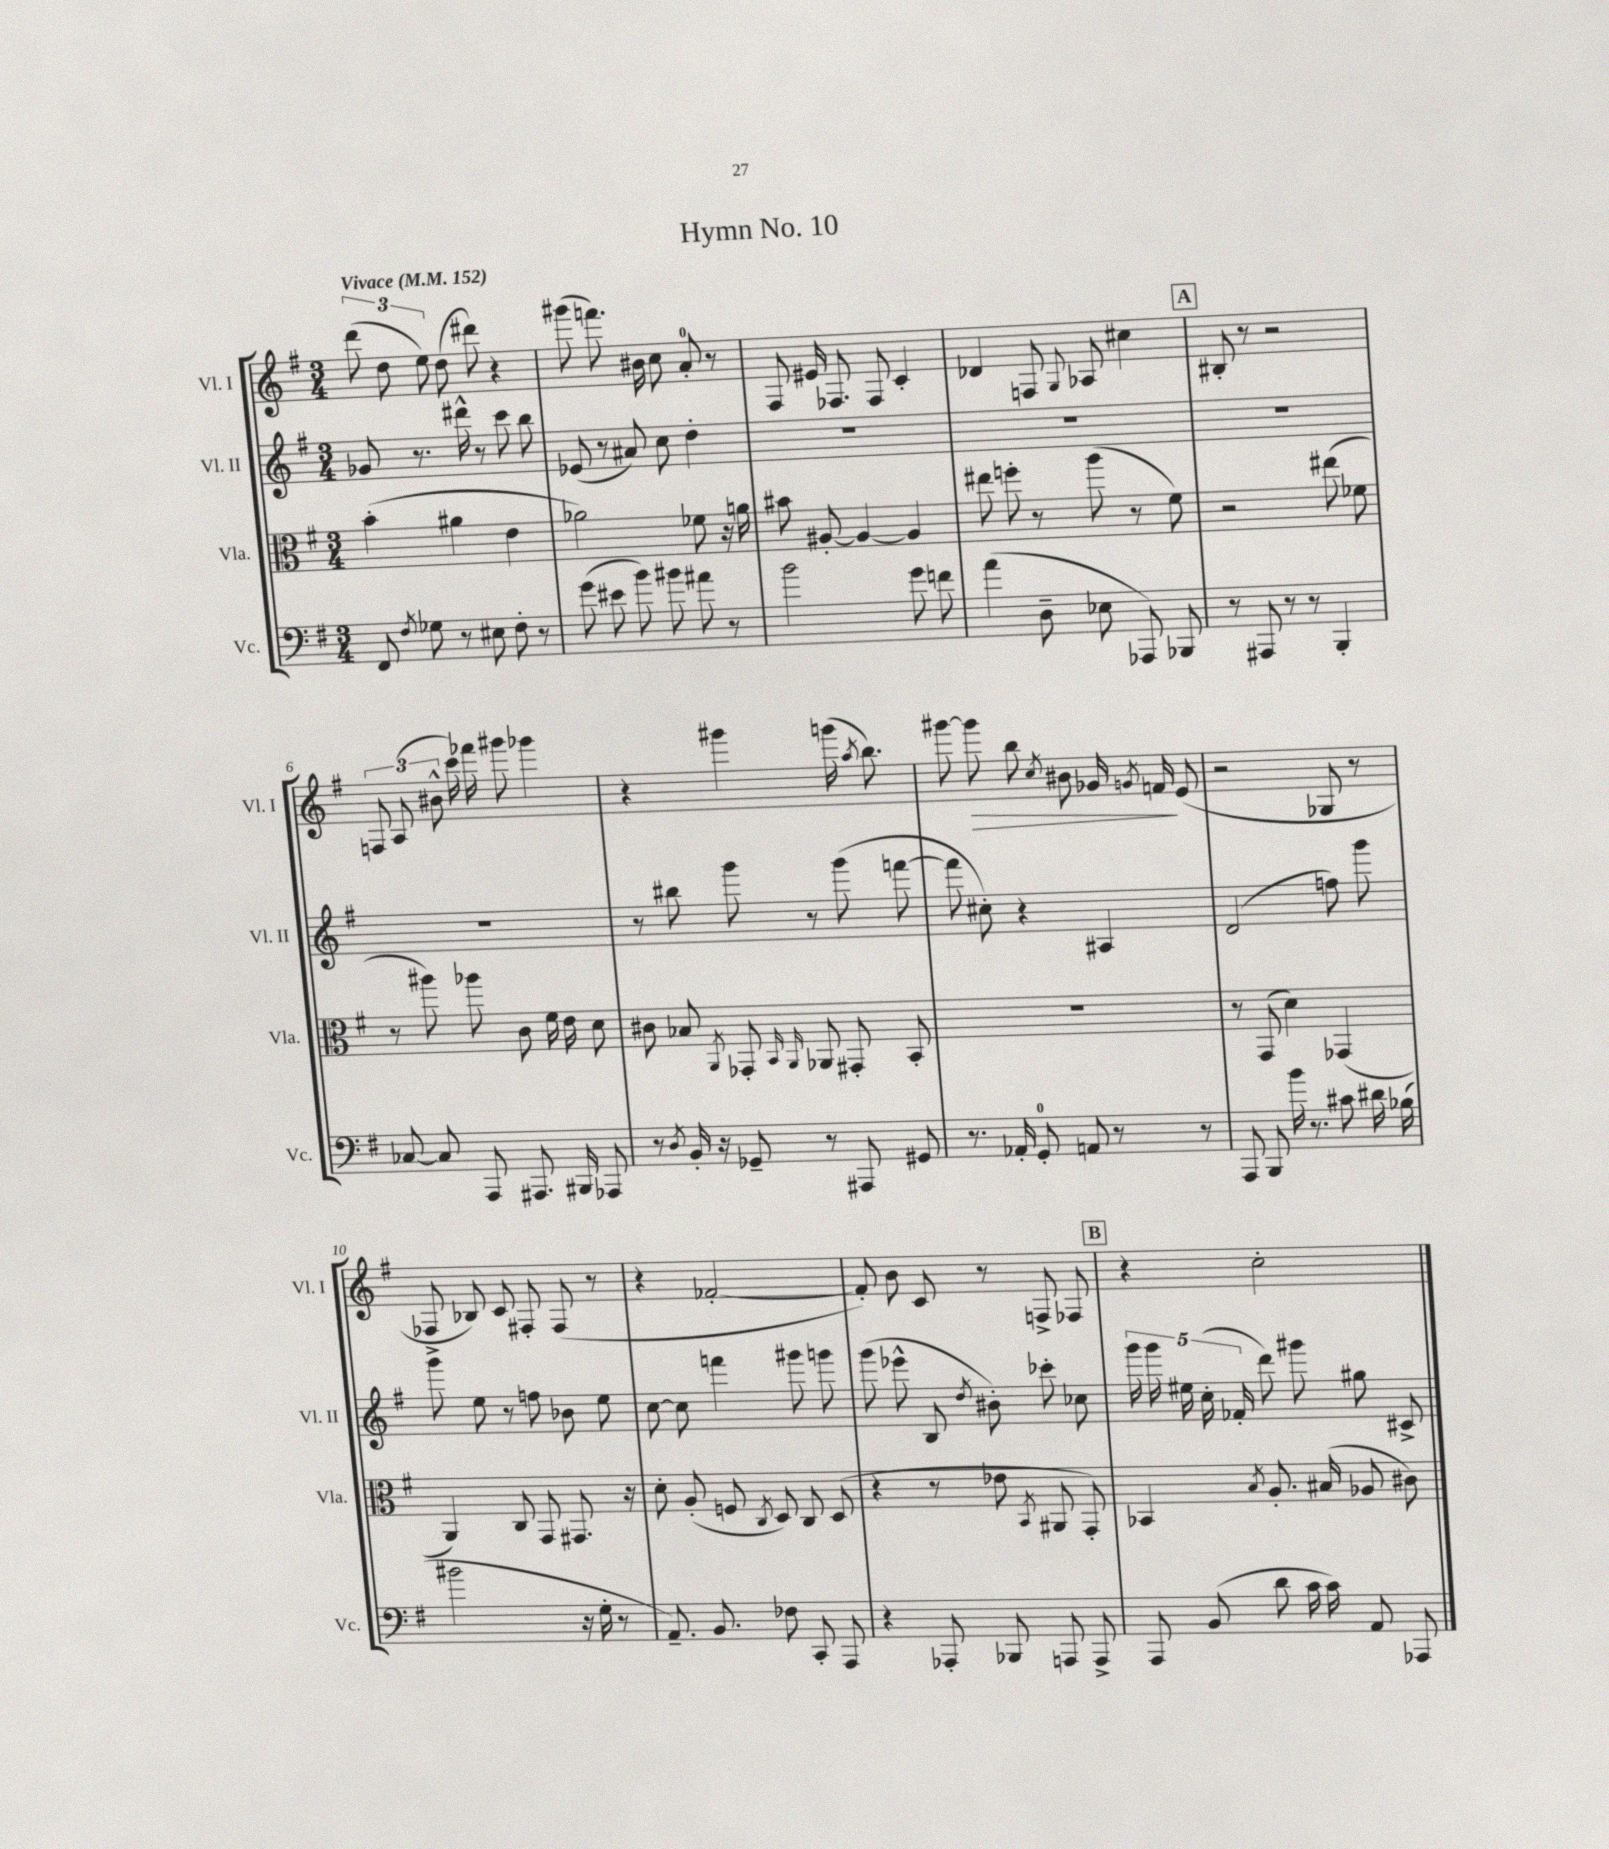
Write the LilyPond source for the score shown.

\header { title = "Hymn No. 10" }
<<
\new StaffGroup <<
\new Staff = "s0" \with { instrumentName = "Vl. I" shortInstrumentName = "Vl. I" } {
    \clef treble \key g \major \numericTimeSignature \time 3/4 \tempo "Vivace" 4 = 152
    \autoBeamOff \tuplet 3/2 { d'''8( d''8 e''8) } d''8( dis'''8) r4 |
    gis'''8( f'''8.) bis'16 c''8 a'8-0-. r8 |
    fis8 eis'16 fes8. fes8 c'4-. |
    des'4 f8 \appoggiatura { g8 } aes8 cis''4 |
    \mark \markup { \box "A" } bis8-. r8 r2 |
    \tuplet 3/2 { f8 a8( bis'8-^ } c'''16) fes'''16 gis'''8 ges'''4 |
    r4 gis'''4 g'''16( \acciaccatura { a''8 } b''8.) |
    gis'''8~ gis'''8\> b''8 \acciaccatura { c''8 } bis'8 ges'16 \acciaccatura { g'8 } f'16\! e'8( |
    r2 ges8 r8 |
    fes8 bes8) c'8 fis8-. fis8( r8 |
    r4 fes'2~-. |
    fes'8-.) b'8 c'8 r8 f8-> fes8 |
    \mark \markup { \box "B" } r4 c''2-. \bar "|." |
}
\new Staff = "s1" \with { instrumentName = "Vl. II" shortInstrumentName = "Vl. II" } {
    \clef treble \key g \major \numericTimeSignature \time 3/4
    \autoBeamOff ges'8 r8. dis'''16-^ r8 c'''8 b''8 |
    ees'8( r8 ais'8) c''8 d''4-. |
    R2. |
    R2. |
    \mark \markup { \box "A" } R2. |
    R2. |
    r8 bis''8 g'''8 r8 g'''8( f'''8~ |
    f'''8 cis''8-.) r4 ais4 |
    d'2( f''8) g'''8 |
    g'''8-> e''8 r8 f''8 bes'8 e''8 |
    c''8~ c''8 f'''4 gis'''8 g'''8 |
    g'''8( ees'''8-^ b8 \acciaccatura { d''8 } bis'8-.) ces'''8-. ces''8 |
    \mark \markup { \box "B" } \tuplet 5/4 { g'''16 g'''16 eis''16 c''16-.( fes'16-. } d'''8) gis'''8 gis''8 cis'8-> \bar "|." |
}
\new Staff = "s2" \with { instrumentName = "Vla." shortInstrumentName = "Vla." } {
    \clef alto \key g \major \numericTimeSignature \time 3/4
    \autoBeamOff b'4-.( ais'4 e'4 |
    aes'2) fes'8 r16 a'16 |
    bis'8 ais8~-. ais4~ ais4 |
    eis''8 f''8-. r8 a''8( r8 fis'8) |
    \mark \markup { \box "A" } r2 eis''8( fes'8 |
    r8 ais''8) aes''8 c'8 fis'16 e'16 d'8 |
    cis'8 bes8 \acciaccatura { a,8 } ges,8-. \grace { b,16 a,16 } aes,8 gis,8-. b,8-. |
    R2. |
    r8 g,8( d'4) ges,4( |
    a,4) c8 g,8 gis,8. r16 |
    d'8-. a8-.( f8 \acciaccatura { c8 } d8) c8 d8( |
    r4 r8 ees'8 \acciaccatura { b,8 } ais,8 g,8-.) |
    \mark \markup { \box "B" } bes,4 \acciaccatura { b8 } a8.-. bis16( aes8 cis'8) \bar "|." |
}
\new Staff = "s3" \with { instrumentName = "Vc." shortInstrumentName = "Vc." } {
    \clef bass \key g \major \numericTimeSignature \time 3/4
    \autoBeamOff fis,8 \acciaccatura { fis8 } ges8 r8 eis8 fis8-. r8 |
    g'8( eis'8 b'8) bis'8 ais'8 r8 |
    b'2 g'8 f'8 |
    a'4( d8-- ees8 aes,,8) bes,,8 |
    \mark \markup { \box "A" } r8 ais,,8 r8 r8 b,,4-. |
    ces8~ ces8 a,,8 ais,,8. bis,,16 aes,,8 |
    r8 \acciaccatura { d8 } b,16-. r16 ges,8-- r8 ais,,8 gis,8 |
    r8. aes,16-. g,8-0-. a,8 r8 r8 |
    a,,8 b,,8 b'16 r8. cis'8 dis'16 bes16( |
    bis'2 r16 g16-. r8 |
    a,8.--) b,8. fes8 c,8-. a,,8 |
    r4 aes,,8-. bes,,8 a,,8 a,,8-> |
    \mark \markup { \box "B" } a,,8 b,8( d'8 c'16 c'16) a,8 aes,,8 \bar "|." |
}
>>
>>
